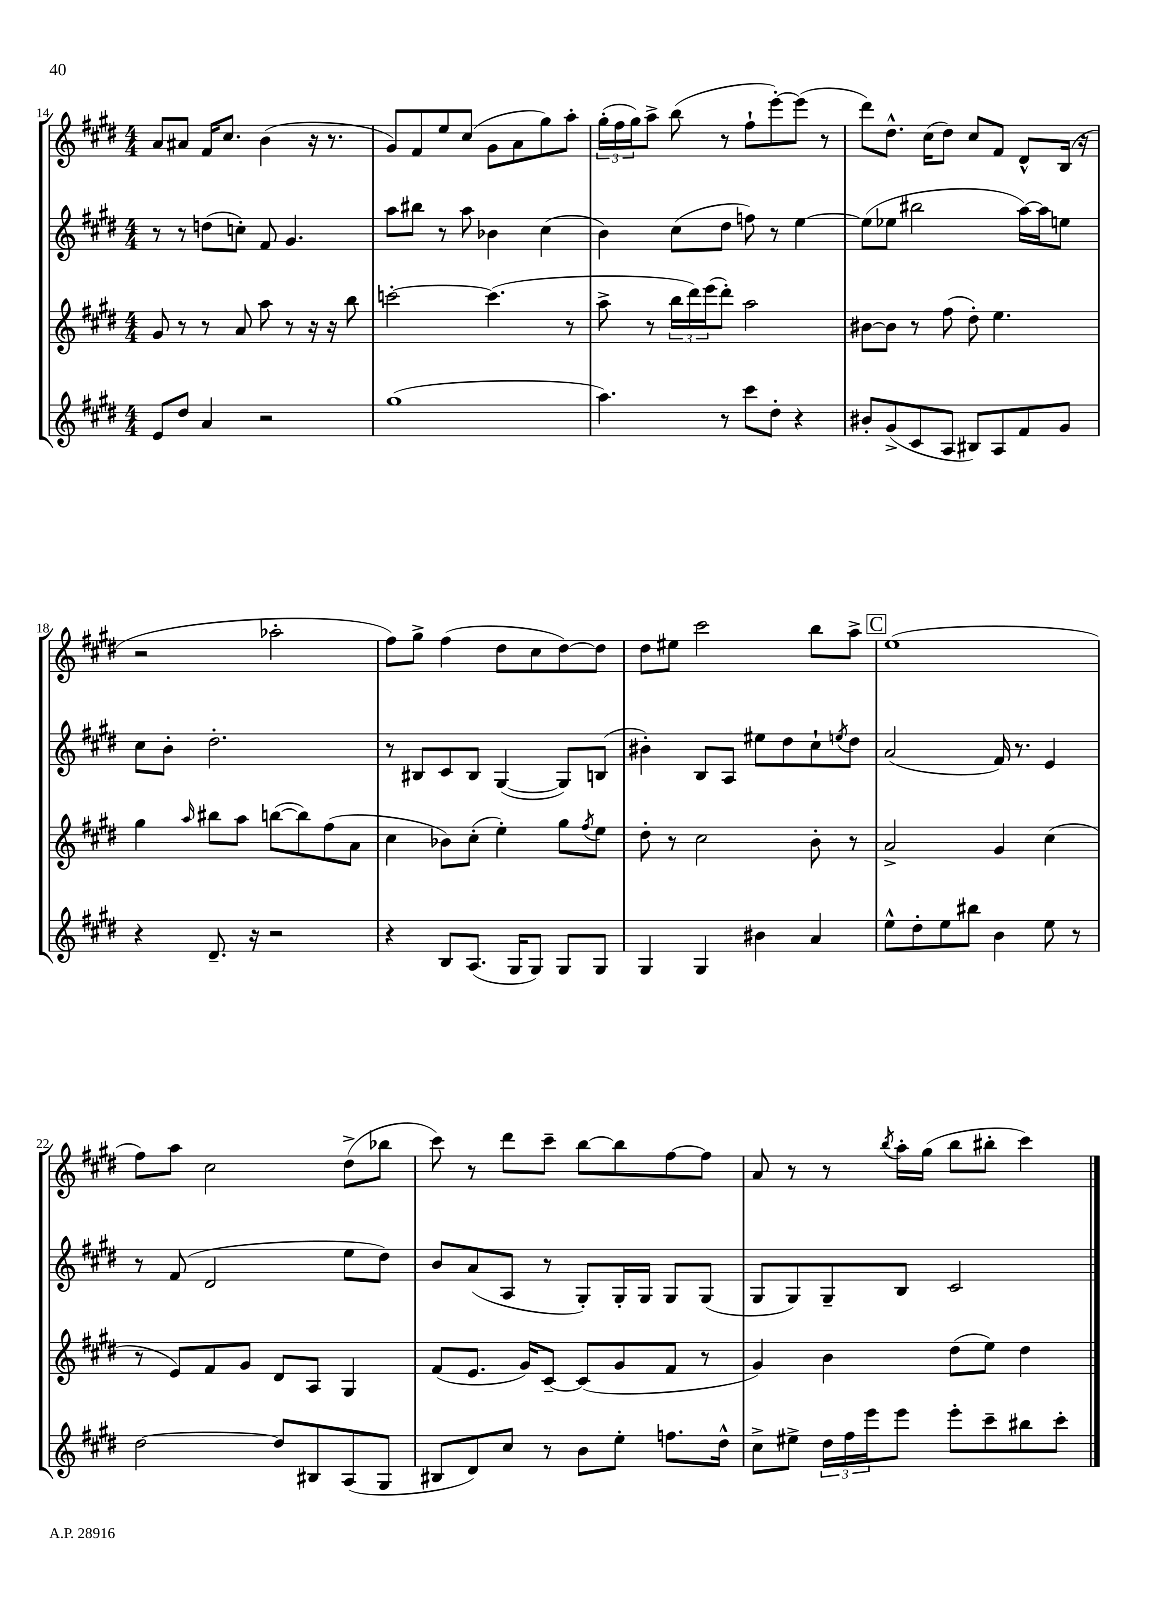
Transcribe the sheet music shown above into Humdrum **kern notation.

**kern	**kern	**kern	**kern
*part4	*part3	*part2	*part1
*staff4	*staff3	*staff2	*staff1
*clefG2	*clefG2	*clefG2	*clefG2
*k[f#c#g#d#]	*k[f#c#g#d#]	*k[f#c#g#d#]	*k[f#c#g#d#]
*M4/4	*M4/4	*M4/4	*M4/4
=14	=14	=14	=14
8e/L	8g#/	8r	8a/L
8dd#/J	8r	8r	8a#X/J
4a/	8r	(8ddn\L	16f#/KL
.	.	.	8.cc#/J
.	8a/	8ccn'\J)	.
2r	8aa\	8f#/	(4b\
.	8r	4.g#/	.
.	16r	.	16r
.	16r	.	8.r
.	8bb\	.	.
=15	=15	=15	=15
(1gg#	[2cccn'\	8aa\L	8g#/L)
.	.	8bb#X\J	8f#/
.	.	8r	8ee/
.	.	8aa\	(8cc#/J
.	(4.ccc\]	4b-X\	8g#\L
.	.	.	8a\
.	.	(4cc#\	8gg#\)
.	8r	.	8aa'\J
=16	=16	=16	=16
4.aa\)	8aa^\	4b\)	(24gg#'\LL
.	.	.	24ff#\
.	.	.	24gg#\J)
.	8r	.	8aa^\J
.	24bb\LL	(8cc#\L	(8bb\
.	24ddd#\)	.	.
.	(24eee\J	.	.
8r	8ddd#'\J)	8dd#\J	8r
8ccc#\L	2aa\	8ffn\)	8ff#`\L
8dd#'\J	.	8r	[8eee'\)
4r	.	[4ee\	(8eee\J]
.	.	.	8r
=17	=17	=17	=17
8b#X'/L	[8b#X\L	(8ee\L]	8ddd#\L)
(8g#^/	8b#\J]	8ee-X\J	8.dd#^^\J
8c#/	8r	2bb#X\	.
.	.	.	(16cc#\KL
8A/J	(8ff#\	.	8dd#\J)
8B#X/L)	8dd#'\)	.	8cc#/L
8A/	4.ee\	.	8f#/J
8f#/	.	[16aa\LL)	8d#^^/L
.	.	16aa\J]	.
8g#/J	.	8een\J	(16B/Jk
.	.	.	16r
!!LO:LB:g=z
=18	=18	=18	=18
4r	4gg#\	8cc#\L	2r
.	.	8b'\J	.
.	16qqaa/	.	.
8.d#~/	8bb#X\L	2.dd#'\	.
.	8aa\J	.	.
16r	.	.	.
2r	([8bbn\L	.	2aa-X'\
.	8bb\])	.	.
.	(8ff#\	.	.
.	8a\J	.	.
=19	=19	=19	=19
4r	4cc#\	8r	8ff#\L)
.	.	8B#X/L	8gg#^\J
8B/L	8b-X\L)	8c#/	(4ff#\
(8.A/J	(8cc#'\J	8B#/J	.
.	4ee'\)	([4G#/	8dd#\L
16G#/KL	.	.	.
8G#/J)	.	.	8cc#\
8G#/L	8gg#\L	8G#/L])	[8dd#\)
.	8qff#/	.	.
8G#/J	8ee\J	(8Bn/J	8dd#\J]
=20	=20	=20	=20
4G#/	8dd#'\	4b#X'\)	8dd#\L
.	8r	.	8ee#X\J
4G#/	2cc#\	8B/L	2ccc#\
.	.	8A/J	.
4b#X\	.	8ee#X\L	.
.	.	8dd#\	.
4a/	8b'\	8cc#`\	8bb\L
.	.	8qeen/	.
.	8r	8dd#\J	8aa^\J
!!LO:REH:place=s1:t=C
=21	=21	=21	=21
8ee^^\L	2a^/	(2a/	(1ee
8dd#'\	.	.	.
8ee\	.	.	.
8bb#X\J	.	.	.
4b\	4g#/	16f#/)	.
.	.	8.r	.
8ee\	(4cc#\	4e/	.
8r	.	.	.
!!LO:LB:g=z
=22	=22	=22	=22
[2dd#\	8r	8r	8ff#\L)
.	8e/L)	(8f#/	8aa\J
.	8f#/	2d#/	2cc#\
.	8g#/J	.	.
8dd#/L]	8d#/L	.	.
8B#X/	8A/J	.	.
(8A/	4G#/	8ee\L	(8dd#^\L
8G#/J	.	8dd#\J)	8bb-X\J
=23	=23	=23	=23
8B#X/L	(8f#/L	8b/L	8ccc#\)
8d#/)	8.e/J	(8a/	8r
8cc#/J	.	8A/J	8ddd#\L
.	16g#/KL)	.	.
8r	[8c#~/J	8r	8ccc#~\J
8b\L	(8c#/L]	8G#'/L)	[8bb\L
8ee'\J	8g#/	16G#'/L	8bb\]
.	.	16G#/JJ	.
8.ffn\L	8f#/J	8G#/L	[8ff#\
.	8r	(8G#/J	8ff#\J]
16dd#^^\Jk	.	.	.
=24	=24	=24	=24
8cc#^\L	4g#/)	8G#/L	8a/
8ee#X^\J	.	8G#/)	8r
24dd#\LL	4b\	8G#~/	8r
24ff#\	.	.	.
24eee\J	.	.	.
.	.	.	8qbb/
8eee\J	.	8B/J	16aa'\LL
.	.	.	(16gg#\JJ
8eee'\L	(8dd#\L	2c#/	8bb\L
8ccc#~\	8ee\J)	.	8bb#X'\J
8bb#X\	4dd#\	.	4ccc#\)
8ccc#'\J	.	.	.
==	==	==	==
*-	*-	*-	*-
